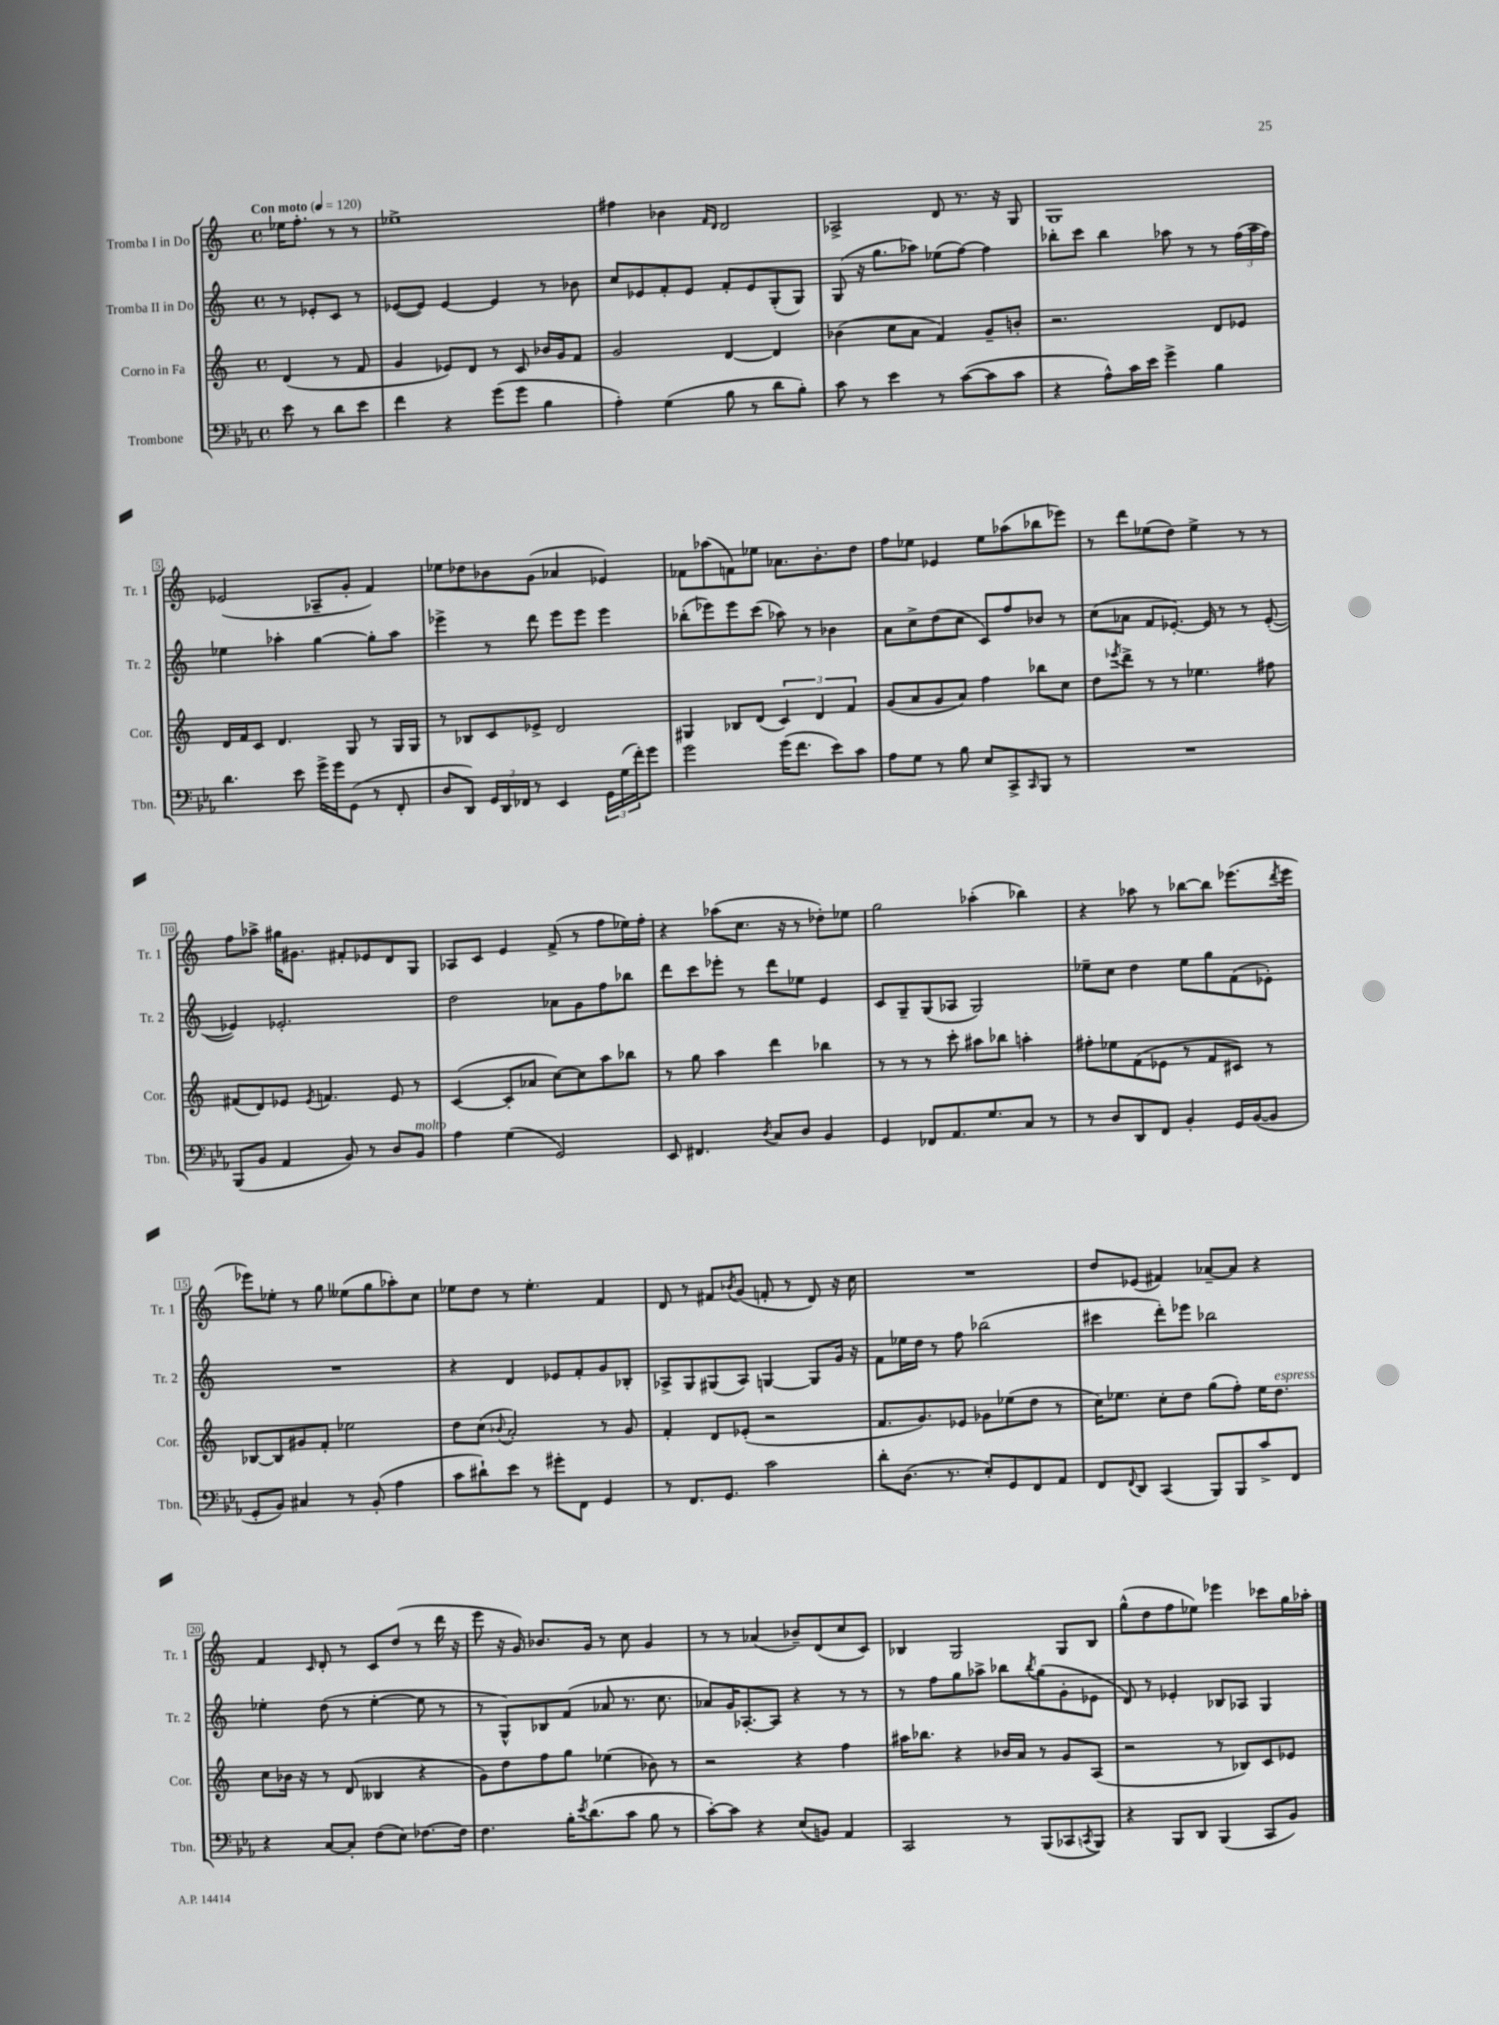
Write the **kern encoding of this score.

**kern	**kern	**kern	**kern
*staff4	*staff3	*staff2	*staff1
*clefF4	*clefG2	*clefG2	*clefG2
*k[b-e-a-]	*k[]	*k[]	*k[]
*M4/4	*M4/4	*M4/4	*M4/4
*met(c)	*met(c)	*met(c)	*met(c)
*MM120	*MM120	*MM120	*MM120
8e-	(4d	8r	16ee-
.	.	.	8.ff'
8r	.	8e-'	.
8d	8r	8c	8r
8e-	8f	8r	8r
=	=	=	=
4f	4g	([8e-	1ee-^
.	.	8e-])	.
4r	8e-)	[4e-	.
.	8d	.	.
(8g	8r	4e-]	.
8g	8c	.	.
4B-	16b-	8r	.
.	16g	.	.
.	8f	8b-	.
=	=	=	=
4A-')	2g	8cc	4ff#
.	.	8e-	.
(4G	.	8f'	4b-
.	.	8e-	.
.	.	.	16qqf
.	.	.	16qqd
8B-	[4d	8f'	2d
8r	.	8e-	.
8d	4d]	(8G'	.
8B-')	.	8G)	.
=	=	=	=
8c	(4b-	(8G	2A-^
8r	.	16r	.
.	.	8.gg	.
4e-	8cc	.	.
.	8a	8aa-)	.
8r	4f)	(8ee-	8d
([8c	.	[8ff)	8.r
8c]	8g~	4ff]	.
.	.	.	16r
8c	8b'	.	8G
=	=	=	=
4r	2.r	8bb-'	1G
.	.	8ccc	.
8A-^^)	.	4bb-	.
16c	.	.	.
16e-	.	.	.
4g^	.	8aa-	.
.	.	8r	.
4B-	8d	8r	.
.	8e-	(24ff	.
.	.	24aa-	.
.	.	24ff)	.
=	=	=	=
4.d	16d	4ee-	(2e-
.	16f	.	.
.	8c	.	.
.	4.d	4aa-'	.
8e-	.	.	.
16g^	.	[4gg	8A-~
16g	.	.	.
(8GG	8G	.	8g'
8r	8r	8gg']	4f)
8FF'	16G	8aa-	.
.	16G	.	.
=	=	=	=
8D	8r	4eee-^	8ee-
8DD)	8B-	.	8dd-
24GG	8c	8r	8b-
24DD	.	.	.
24FF-	.	.	.
8r	8e-^	8ddd	(8g
4EE-	2d	8eee-	4a-
.	.	8eee-	.
24GG	.	4eee-	4e-)
(24G	.	.	.
24f')	.	.	.
8g	.	.	.
=	=	=	=
2g	4G#	(8bb-'	8f-
.	.	8eee-)	(8aa-
.	8B-	8eee-	8f)
.	(8d	(8ccc	8ee-
(16g	6c)	8aa-)	8.a-
8.f	.	.	.
.	.	8r	.
.	6d	.	.
.	.	.	8.b'
8e-)	.	4b-	.
.	6f	.	.
8c	.	.	8dd
=	=	=	=
8A-	(8g	8a	8ff
8G	8a	8cc^	8ee-
8r	8g	(8dd	4e-
8B-	8a)	8cc	.
8E-	4ff	8c)	8ee-
8CC^	.	8ff	(8aa-
16qqCC	.	.	.
8BBB-	8bb-	8b-	8bb-
8r	8cc	8r	8eee-)
=	=	=	=
1r	8dd	(8cc	8r
.	8qeee-	.	.
.	8ddd^	8a-	8ddd
.	8r	8f	(8ee-
.	8r	[8.e-')	8dd)
.	4.ee-	.	4ee-^
.	.	16e-]	.
.	.	8r	.
.	.	8r	8r
.	8ff#	([8e-'	8r
=	=	=	=
(8BBB-	(8f#	4e-])	8ff
8BB-	8d)	.	8aa-^
4AA-	8e-	2.e-'	16gg#
.	.	.	8.g#
.	8qe-	.	.
.	4.f	.	.
8BB-)	.	.	8f#'
8r	.	.	8e-
8D	8e-	.	8d
8BB-	8r	.	8G
=	=	=	=
4A-	([4c	2dd	8A-
.	.	.	8c
(4G	8c']	.	4e
.	8a-	.	.
2GG)	[8cc)	8a-	(8f^
.	8cc]	8g	8r
.	8aa	8ff	8ff
.	8bb-	8bb-	16ee-)
.	.	.	16ff'
=	=	=	=
8EE-	8r	8ddd	4r
4.FF#	8gg	8ccc	.
.	4aa	8eee-'	(8aa-
.	.	8r	8.cc
8qD	.	.	.
8C	4ddd	8ddd	.
.	.	.	16r
8D	.	8ee-	8r
4BB-	4bb-	4e	8dd-')
.	.	.	8ee-
=	=	=	=
4GG	8r	8c	2gg
.	8r	8G~	.
8FF-	8r	(8G	.
8.AA-	8ccc'	8A-	.
.	8aa#	2G)	(4aa-'
8.G	.	.	.
.	8bb-	.	.
8C	4aa'	.	4bb-)
8r	.	.	.
=	=	=	=
8r	8ff#'	8ee-~	4r
8D	8ee-	8cc	.
8DD	(8f	4dd	8aa-
8FF	8e-	.	8r
4BB-'	8r	8ee-	[8bb-
.	8f	8gg	8bb-]
16GG	8c#)	(8f	(8.eee-
([16BB-	.	.	.
8BB-]	8r	8e-')	.
.	.	.	8qddd
.	.	.	16eee-
=	=	=	=
8GG'	[8B-	1r	8eee-)
8BB-)	8B-]	.	8ee-'
4C#	8g#	.	8r
.	8f'	.	8gg
8r	2ee-	.	(8ee--
(8BB-'	.	.	8gg
4A-	.	.	8aa-')
.	.	.	8cc
=	=	=	=
8c	8dd	4r	8ee-
8d#`)	(8cc	.	8dd
.	8qqb-	.	.
8e-	2a')	4d	8r
8r	.	.	4.ee-'
8g#'	.	8e-	.
8FF	.	8f'	.
4GG	8r	8g	4f
.	8g	8B-'	.
=	=	=	=
8r	4f'	8A-^	8d
8.FF	.	8G	8r
.	8d	(8G#	8f#
8.GG	.	.	.
.	.	.	8qb-
.	(8e-'	8A-)	(8g
2c	2r	[4G	8f'
.	.	.	8r
.	.	8G]	8d)
.	.	16g	16r
.	.	16r	16cc
=	=	=	=
8d'	8.f	8f	1r
(8.D	.	16ee-	.
.	8.g)	16dd	.
.	.	8r	.
8.r	.	.	.
.	8e-	8ff	.
8E-')	8g-	(2bb-	.
8GG	(8ee-	.	.
8FF	8dd	.	.
8AA-	8r	.	.
=	=	=	=
8FF	16cc)	4ccc#	8dd
.	8.ee-	.	.
8qqFF	.	.	.
8DD	.	.	(8e-
(4CC	8cc'	8ddd')	4f#)
.	8dd	8eee-	.
8BBB-)	(8gg	2bb-	[8a-~
8BBB-	8ff')	.	8a-]
8c^	16ee-	.	4r
.	8.dd	.	.
8FF	.	.	.
=	=	=	=
4r	8cc	4ee-'	4f
.	16b-	.	.
.	16r	.	.
.	.	.	16qqc
[8C	8r	(8dd	8d'
8C']	(8d	8r	8r
(8F	4B--	[4ee-'	8c
8E-)	.	.	(8dd
[8.F-	4r	8ee-]	8r
.	.	8r	16ddd
16F-]	.	.	16r
=	=	=	=
4.F	8g)	8r	8eee
.	8dd	8G^^)	16r
.	.	.	16g)
.	8ff	8B-	8.b-
16B-'	8gg	(8f	.
8qe-	.	.	.
(8.d	.	.	16g
.	(4ee-	8a-	8r
8c	.	8.r	8cc
8B-	8b-)	.	4g
.	.	8.cc	.
8r	8r	.	.
=	=	=	=
[8c')	2r	8a-)	8r
8c]	.	16g	8r
.	.	[8.A-'	.
4r	.	.	(4a-
.	.	8A-]	.
(8E-	4r	4r	8b-~)
8BB)	.	.	(8d
4AA-	4ff	8r	8cc
.	.	8r	8c)
=	=	=	=
2CC	16aa#	8r	4B-
.	8.bb-	.	.
.	.	8ff	.
.	4r	8gg	2G
.	.	8aa-^	.
8r	16b-	8bb-	.
.	16a	.	.
.	.	8qbb-	.
(8BBB-	8r	(8gg	.
8CC-	8g	8g'	8G
8qCC	.	.	.
8BBB-)	(8A	8e-	8B-
=	=	=	=
4r	2r	8d)	(8gg^^
.	.	8r	8dd
8BBB-	.	4e-'	8ff
8DD	.	.	8ee-)
(4BBB-	8r	8B-	4eee-
.	8B-)	8A-	.
8CC	8c	4G	8ccc-
8BB-)	8e-	.	16gg
.	.	.	16aa-'
==	==	==	==
*-	*-	*-	*-
